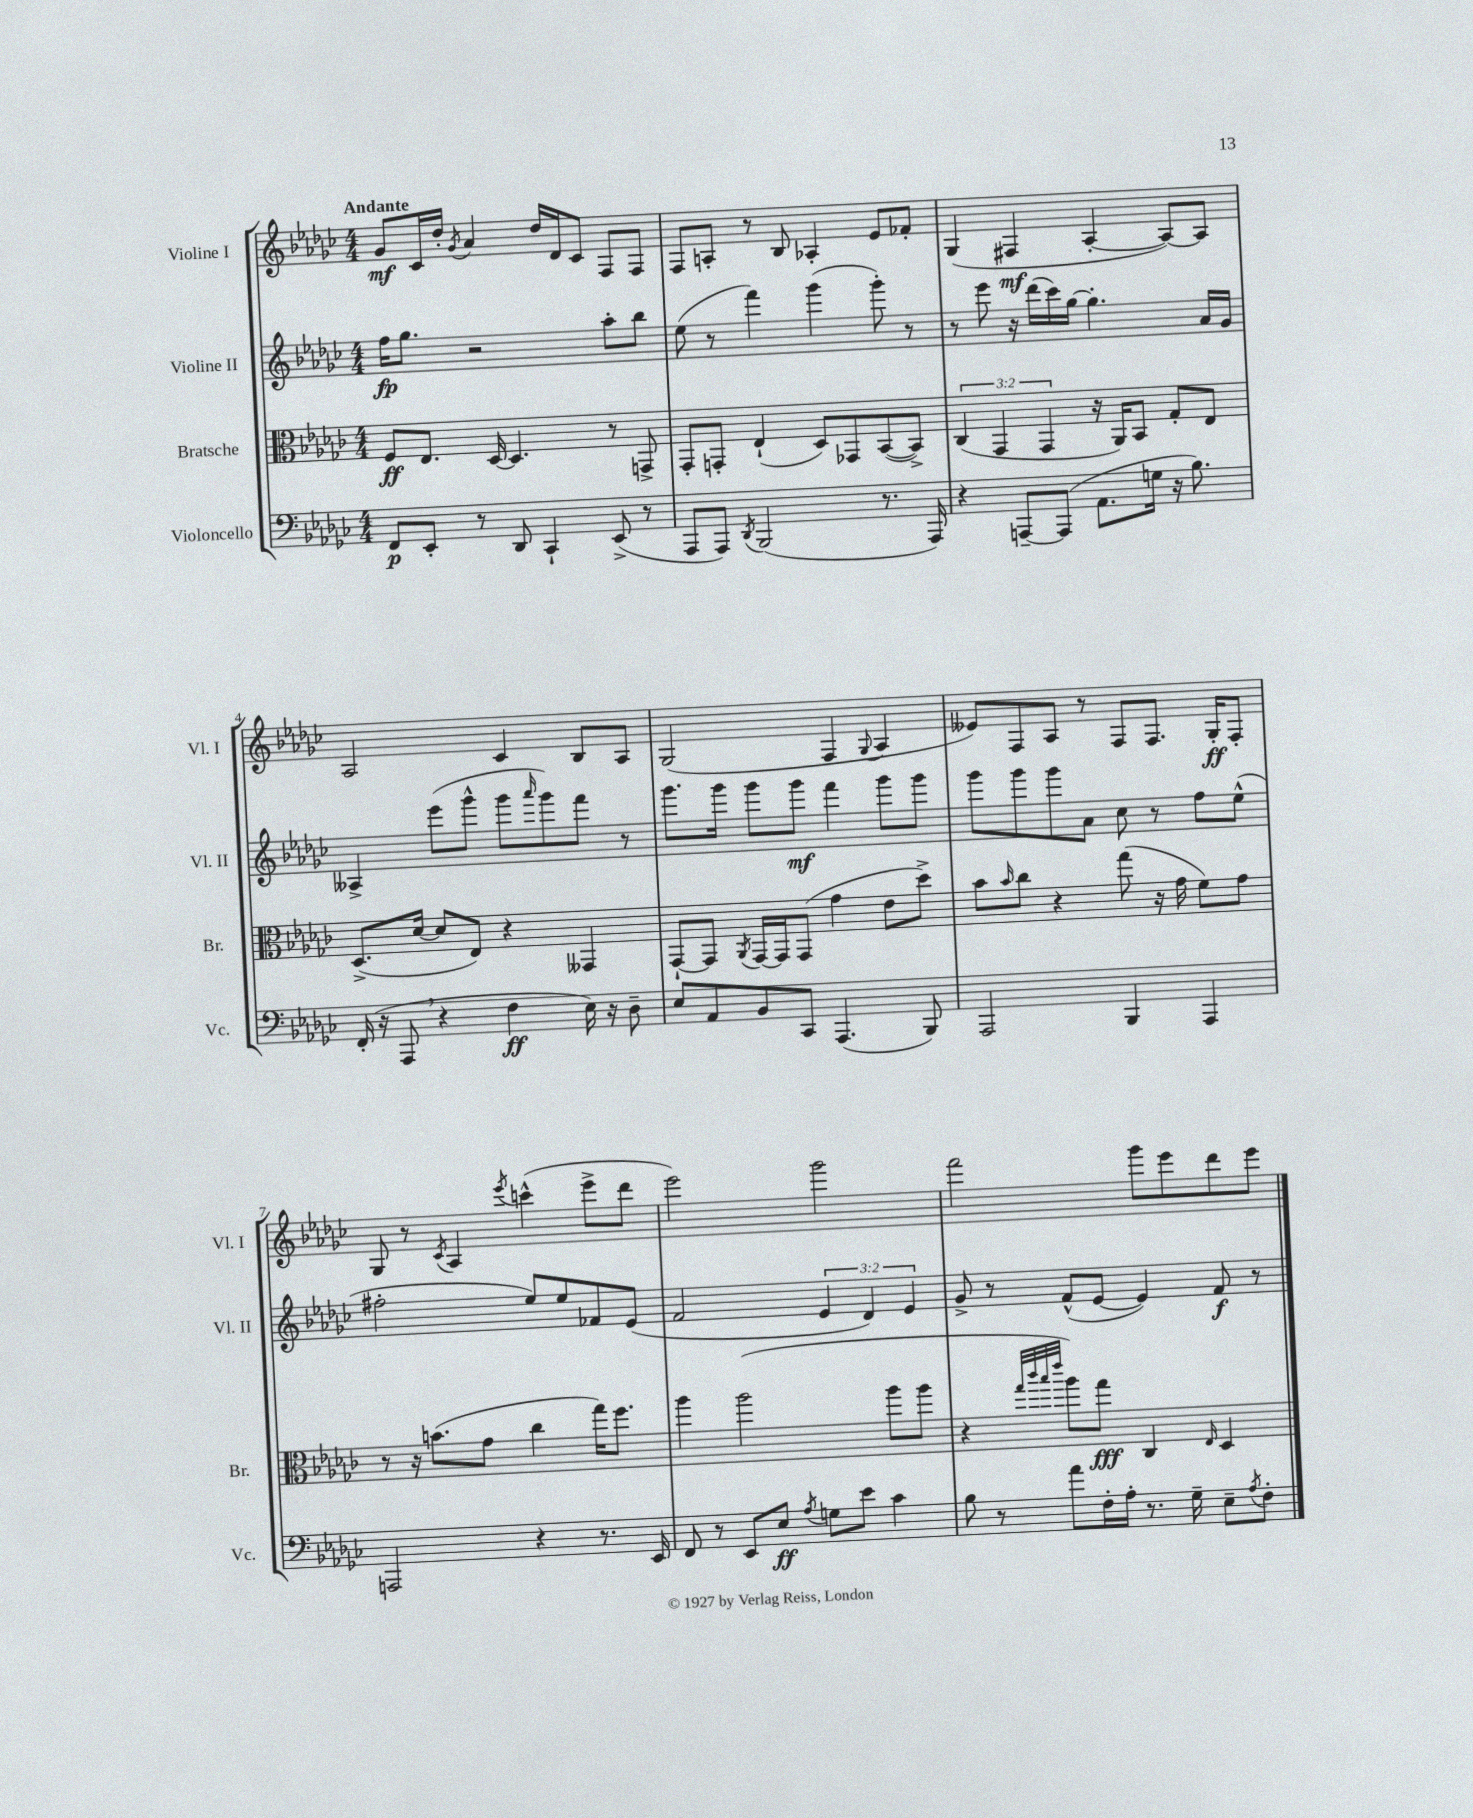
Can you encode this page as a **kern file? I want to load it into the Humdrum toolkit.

**kern	**dynam	**kern	**dynam	**kern	**dynam	**kern	**dynam
*part4	*part4	*part3	*part3	*part2	*part2	*part1	*part1
*staff4	*staff4	*staff3	*staff3	*staff2	*staff2	*staff1	*staff1
*I"Violoncello	*	*I"Bratsche	*	*I"Violine II	*	*I"Violine I	*
*I'Vc.	*	*I'Br.	*	*I'Vl. II	*	*I'Vl. I	*
*clefF4	*	*clefC3	*	*clefG2	*	*clefG2	*
*k[b-e-a-d-g-c-]	*	*k[b-e-a-d-g-c-]	*	*k[b-e-a-d-g-c-]	*	*k[b-e-a-d-g-c-]	*
*M4/4	*	*M4/4	*	*M4/4	*	*M4/4	*
=1	=1	=1	=1	=1	=1	=1	=1
!	!	!	!	!	!	!LO:TX:a:B:t=Andante	!
8FF/L	p	8F/L	ff	16ff\KL	fp	8g-/L	mf
.	.	.	.	8.gg-\J	.	.	.
8EE-'/J	.	8.E-/J	.	.	.	16c-/L	.
.	.	.	.	.	.	16dd-'/JJ	.
.	.	.	.	.	.	8qg-/	.
8r	.	.	.	2r	.	4a-/	.
.	.	[16D-/	.	.	.	.	.
8DD-/	.	4.D-/]	.	.	.	.	.
4CC-`/	.	.	.	.	.	16dd-/LL	.
.	.	.	.	.	.	16d-/J	.
.	.	.	.	.	.	8c-/J	.
(8EE-^/	.	8r	.	8aa-'\L	.	8F/L	.
8r	.	8GGn^/	.	8bb-\J	.	8F/J	.
=2	=2	=2	=2	=2	=2	=2	=2
8AAA-/L	.	8GG-'/L	.	(8ee-\	.	8F/L	.
8AAA-/J)	.	8GGn'/J	.	8r	.	8An'/J	.
8qDD-/	.	.	.	.	.	.	.
(2BBB-/	.	(4E-`/	.	4fff\)	.	8r	.
.	.	.	.	.	.	8B-/	.
.	.	8D-/L)	.	(4ggg-\	.	4A-X'/	.
.	.	8GG-X/	.	.	.	.	.
8.r	.	([8BB-/	.	8ggg-'\)	.	8e-/L	.
.	.	8BB-^/J])	.	8r	.	8f-X'/J	.
16AAA-/)	.	.	.	.	.	.	.
=3	=3	=3	=3	=3	=3	=3	=3
4r	.	(6C-/	.	8r	.	(4G-/	.
.	.	.	.	8eee-\	.	.	.
.	.	6GG-/	.	.	.	.	.
[8AAAn~/L	.	.	.	16r	.	4F#X/	mf
.	.	.	.	(16ddd-\LL	.	.	.
.	.	6GG-/	.	.	.	.	.
(8AAA/J]	.	.	.	16ccc-\)	.	.	.
.	.	.	.	[16gg-\JJ	.	.	.
8.AA-\L	.	16r	.	4.gg-'\]	.	[4A-'/	.
.	.	16AA-/KL)	.	.	.	.	.
.	.	8BB-/J	.	.	.	.	.
16Gn\Jk	.	.	.	.	.	.	.
16r	.	8G-'/L	.	.	.	8A-/L_)	.
8.B-\)	.	.	.	.	.	.	.
.	.	8E-/J	.	16a-/LL	.	8A-/J]	.
.	.	.	.	16g-/JJ	.	.	.
!!LO:LB:g=z
=4	=4	=4	=4	=4	=4	=4	=4
(16FF'/	.	(8.D-^/L	.	4A--X^/	.	2A-/	.
16r	.	.	.	.	.	.	.
8AAA-,/	.	.	.	.	.	.	.
.	.	[16d-/Jk	.	.	.	.	.
4r	.	8d-/L]	.	(8eee-\L	.	.	.
.	.	8E-/J)	.	8ggg-^^\J	.	.	.
4F\	ff	4r	.	8ggg-\L	.	4c-/	.
.	.	.	.	16qqaaa-/	.	.	.
.	.	.	.	8ggg-\)	.	.	.
16E-\)	.	4GG--X/	.	8fff\J	.	8B-/L	.
16r	.	.	.	.	.	.	.
8D-~\	.	.	.	8r	.	8A-/J	.
=5	=5	=5	=5	=5	=5	=5	=5
8E-/L	.	[8GG-`/L	.	8.ggg-\L	.	(2G-/	.
8AA-/	.	8GG-/J]	.	.	.	.	.
.	.	.	.	16ggg-\Jk	.	.	.
.	.	8qAA-/	.	.	.	.	.
8BB-/	.	[16GG-/LL	.	8ggg-\L	.	.	.
.	.	16GG-/J]	.	.	.	.	.
8CC-/J	.	(8GG-/J	.	8ggg-\J	mf	.	.
(4.AAA-/	.	4g-\	.	4fff\	.	4F/	.
.	.	.	.	.	.	8qqG-/	.
.	.	8e-\L	.	8ggg-\L	.	4A-/	.
8BBB-/)	.	8dd-^\J)	.	8ggg-\J	.	.	.
=6	=6	=6	=6	=6	=6	=6	=6
2AAA-/	.	8b-\L	.	8ggg-\L	.	8e--X/L)	.
.	.	16qqb-/	.	.	.	.	.
.	.	8cc-\J	.	8ggg-\	.	8F/	.
.	.	4r	.	8ggg-\	.	8A-/J	.
.	.	.	.	8a-\J	.	8r	.
4BBB-/	.	(8gg-\	.	8cc-\	.	8F/L	.
.	.	16r	.	8r	.	8.F/J	.
.	.	16g-\	.	.	.	.	.
4AAA-/	.	8f\L)	.	8ff\L	.	.	.
.	.	.	.	.	.	16G-'/KL	ff
.	.	8g-\J	.	(8ee-^^\J	.	8F'/J	.
!!LO:LB:g=z
=7	=7	=7	=7	=7	=7	=7	=7
2AAAn/	.	8r	.	2ff#X'\	.	8G-/	.
.	.	16r	.	.	.	8r	.
.	.	(8.bn\L	.	.	.	.	.
.	.	.	.	.	.	8qc-/	.
.	.	.	.	.	.	4A-/	.
.	.	8g-\J	.	.	.	.	.
.	.	.	.	.	.	8qeee-/	.
4r	.	4cc-\	.	8ee-/L)	.	(4cccn^^\	.
.	.	.	.	8ee-/	.	.	.
8.r	.	16gg-\KL)	.	8f-X/	.	8eee-^\L	.
.	.	8.ff\J	.	.	.	.	.
.	.	.	.	(8e-/J	.	8ddd-\J	.
16EE-/	.	.	.	.	.	.	.
=8	=8	=8	=8	=8	=8	=8	=8
8FF/	.	4aa-\	.	2f/	.	2eee-\)	.
8r	.	.	.	.	.	.	.
8EE-/L	.	(2aa-\	.	.	.	.	.
8E-/J	ff	.	.	.	.	.	.
8qA-/	.	.	.	.	.	.	.
8Gn\L	.	.	.	6e-/	.	2ggg-\	.
8e-\J	.	.	.	.	.	.	.
.	.	.	.	6d-/)	.	.	.
4c-\	.	8aa-\L	.	.	.	.	.
.	.	.	.	6e-/	.	.	.
.	.	8aa-\J	.	.	.	.	.
=9	=9	=9	=9	=9	=9	=9	=9
8B-\	.	4r	.	8g-^/	.	2fff\	.
8r	.	.	.	8r	.	.	.
.	.	32qqgg-/LLL	.	.	.	.	.
.	.	32qqccc-/	.	.	.	.	.
.	.	32qqbb-/	.	.	.	.	.
.	.	32qqeee-/JJJ	.	.	.	.	.
8a-\L	.	8aa-\L)	.	(8f^^/L	.	.	.
16F'\L	.	8gg-\J	fff	[8e-/J	.	.	.
16A-'\JJ	.	.	.	.	.	.	.
8.r	.	4C-/	.	4e-/])	.	8ggg-\L	.
.	.	.	.	.	.	8eee-\	.
16G-~\	.	.	.	.	.	.	.
.	.	16qqE-/	.	.	.	.	.
8E-~\L	.	4D-/	.	8f/	f	8ddd-\	.
8qA-/	.	.	.	.	.	.	.
8F'\J	.	.	.	8r	.	8eee-\J	.
==	==	==	==	==	==	==	==
*-	*-	*-	*-	*-	*-	*-	*-
